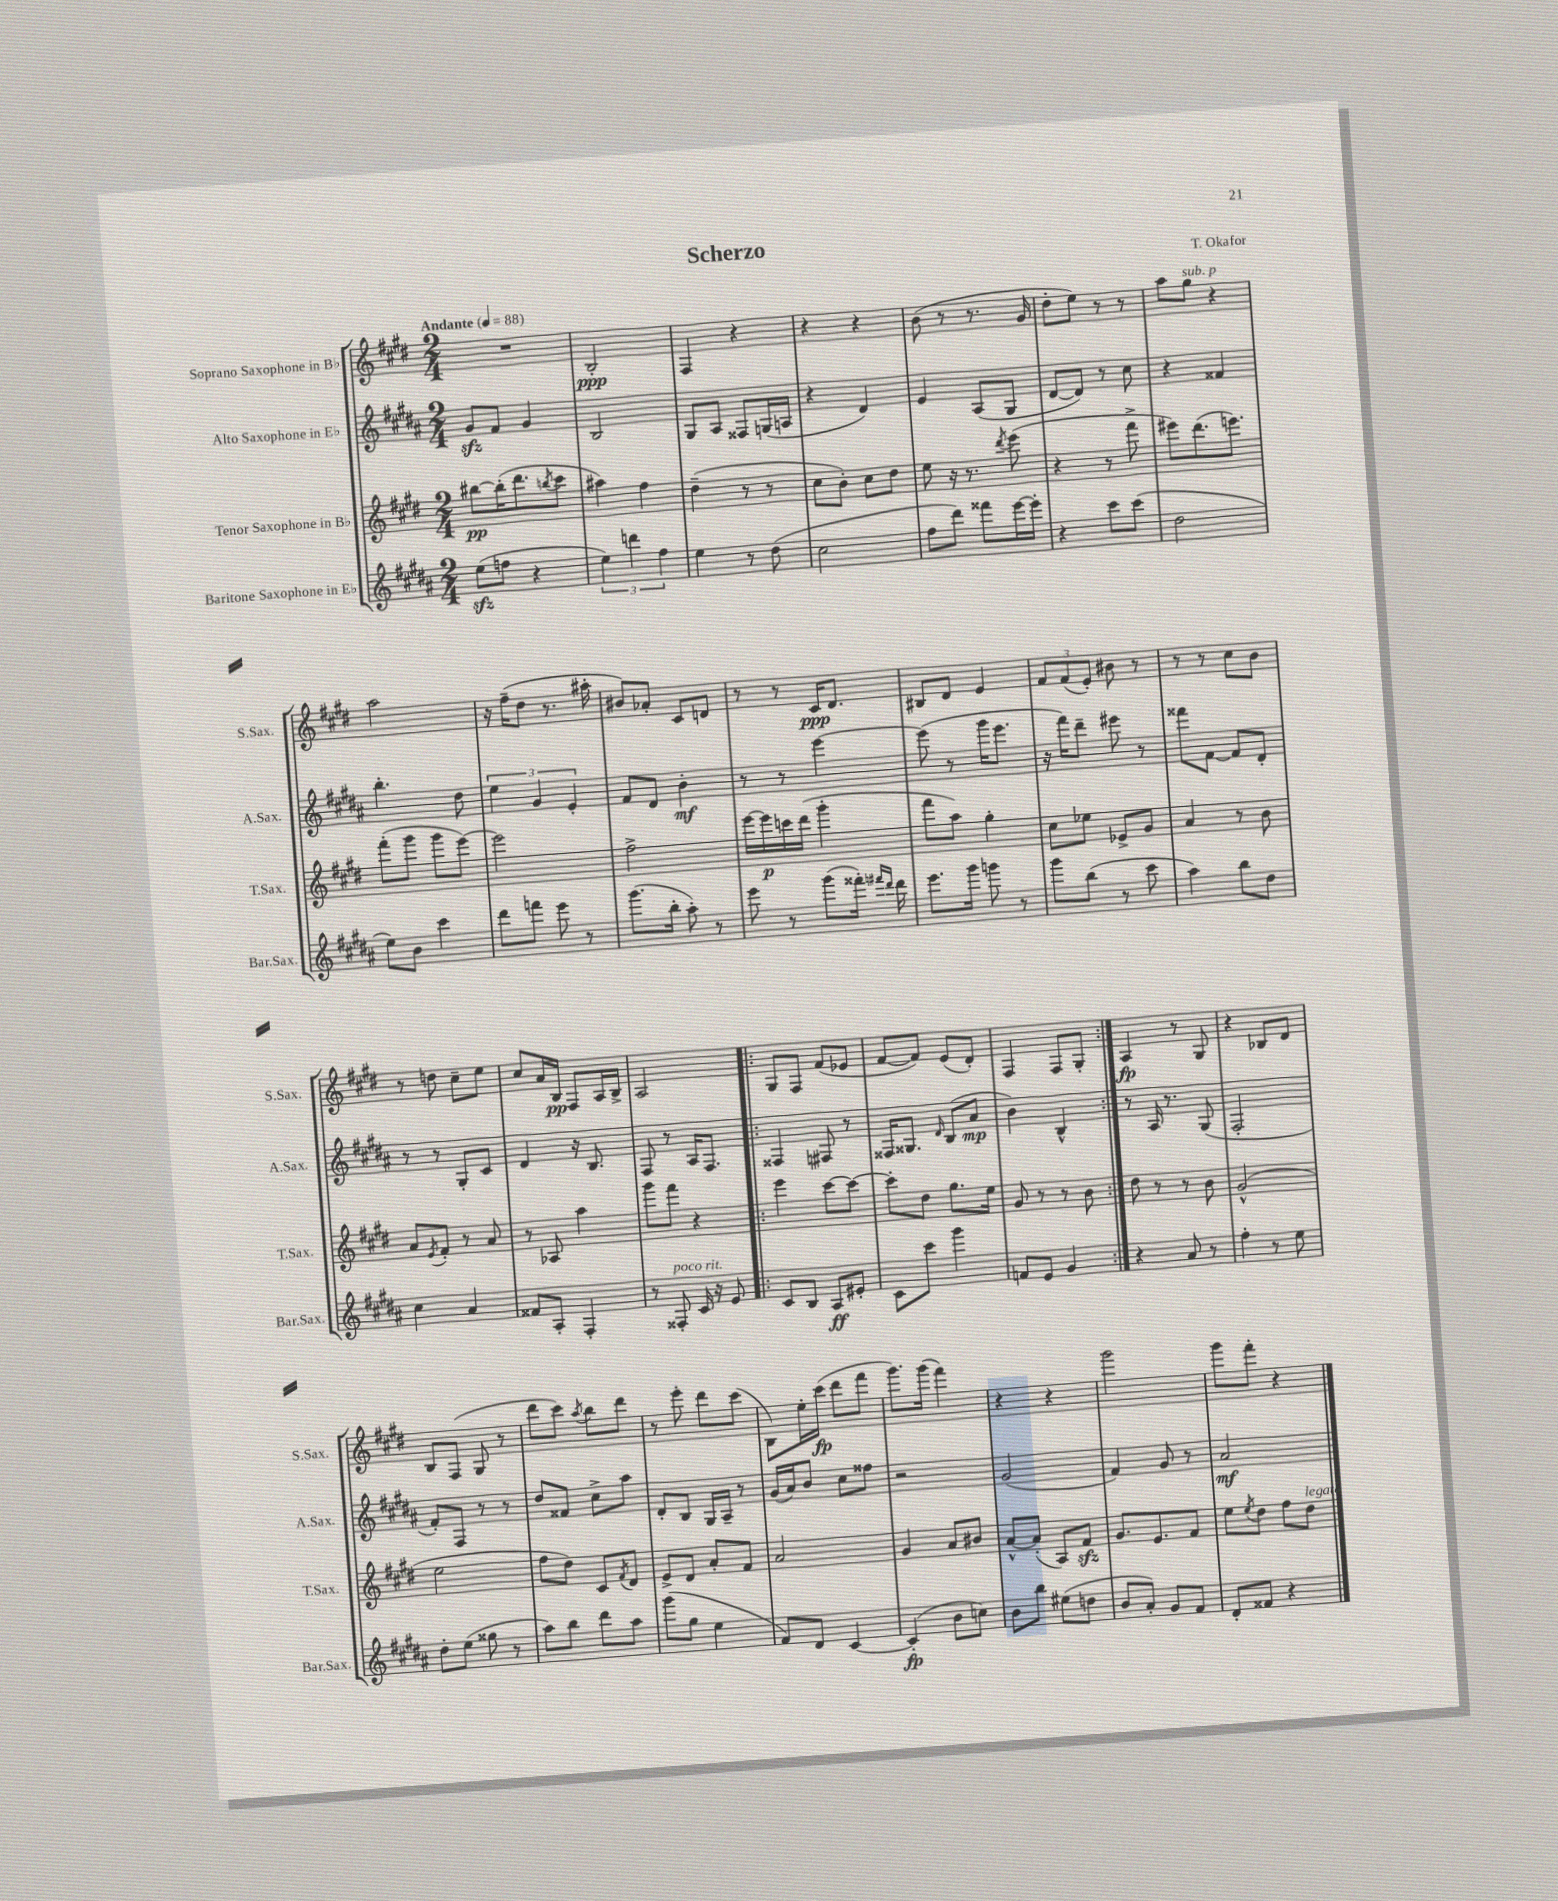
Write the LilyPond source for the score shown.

\header { title = "Scherzo" composer = "T. Okafor" }
<<
\new StaffGroup <<
\new Staff = "s0" \with { instrumentName = "Soprano Saxophone in Bb" shortInstrumentName = "S.Sax." } {
    \clef treble \key e \major \numericTimeSignature \time 2/4 \tempo "Andante" 4 = 88
    R2 |
    b2-.\ppp |
    fis4 r4 |
    r4 r4 |
    b'8( r8 r8. gis'16 |
    dis''8-. e''8) r8 r8 |
    a''8 gis''8^\markup { \italic "sub. p" } r4 |
    a''2 |
    r16 fis''16--( dis''8 r8. ais''16-. |
    bis'8) aes'8-. cis'8 d'8 |
    r8 r8 cis'16\ppp dis'8. |
    bis8 dis'8 e'4 |
    \tuplet 3/2 { fis'8 fis'8( e'8-.) } bis'8 r8 |
    r8 r8 cis''8 b'8 |
    r8 d''8 cis''8-- e''8 |
    cis''8 a'16 b16\pp fis8 a16 b16-> |
    a2 |
    \repeat volta 2 { gis8 fis8 fis'8( ees'8 |
    fis'8~ fis'8) e'8( dis'8-.) |
    fis4 fis8 gis8-. | }
    a4\fp r8 gis8 |
    r4 bes8 dis'8 |
    b8 fis8( gis8 r8 |
    dis'''8 cis'''8) \acciaccatura { a''8 } b''8 dis'''8 |
    r8 e'''8-. dis'''8 cis'''8( |
    b8) e''16-. cis'''16\fp( dis'''8 fis'''8 |
    gis'''8.) gis'''16( fis'''4) |
    r4 r4 |
    gis'''2 |
    gis'''8 fis'''8-. r4 \bar "|." |
}
\new Staff = "s1" \with { instrumentName = "Alto Saxophone in Eb" shortInstrumentName = "A.Sax." } {
    \clef treble \key b \major \numericTimeSignature \time 2/4
    gis'8\sfz fis'8 gis'4 |
    b2 |
    gis8 ais8 fisis8 g16( a16 |
    r4 dis'4) |
    e'4 ais8( gis8 |
    dis'8~ dis'8) r8 cis''8 |
    r4 fisis'4 |
    b''4.-. dis''8 |
    \tuplet 3/2 { e''4 gis'4 e'4-. } |
    fis'8 dis'8 b'4-.\mf |
    r8 r8 e'''4~ |
    e'''8( r8 gis'''16 e'''8. |
    r16 fis'''16) dis'''8-- eis'''8 r8 |
    fisis'''8 fis'8~ fis'8 dis'8-. |
    r8 r8 gis8-. cis'8 |
    dis'4 r16 b8. |
    fis8 r8 ais16 fis8. |
    \repeat volta 2 { fisis4 fis8 r8 |
    fisis16 gisis8. \grace { dis'16 } b8( ais'8\mp |
    b'4) b4-^ | }
    r8 ais16 r8. gis8( |
    fis2-. |
    fis'8-.) fis8 r8 r8 |
    dis''8 fisis'8 cis''8-> ais''8 |
    dis'8-. b8 gis16 ais16-- r8 |
    gis'16( ais'16) b'8 cis''8 fisis''8 |
    r2 |
    gis'2( |
    fis'4) gis'8 r8 |
    ais'2\mf \bar "|." |
}
\new Staff = "s2" \with { instrumentName = "Tenor Saxophone in Bb" shortInstrumentName = "T.Sax." } {
    \clef treble \key e \major \numericTimeSignature \time 2/4
    bis''8~\pp bis''16-.( dis'''8. \acciaccatura { b''8 } cis'''8 |
    ais''4) fis''4 |
    dis''4--( r8 r8 |
    cis''8 b'8-.) cis''8 dis''8 |
    e''8 r16 r8. \acciaccatura { dis'''8 } e'''8( |
    r4 r8 fis'''8-> |
    eis'''8) dis'''8.( e'''8.) |
    fis'''8-.( gis'''8 gis'''8 e'''8~) |
    e'''2 |
    fis''2-> |
    e'''16~ e'''16\p c'''16 dis'''16( gis'''4-. |
    fis'''8 a''8) gis''4-. |
    cis''8 ees''8 ees'8-> gis'8 |
    a'4 r8 b'8 |
    a'8 \acciaccatura { e'8 } fis'8-. r8 a'8 |
    r8 aes8 a''4 |
    gis'''8 fis'''8 r4 |
    \repeat volta 2 { e'''4 cis'''8~ cis'''8~ |
    cis'''8-. dis''8 gis''8. e''16 |
    gis'8 r8 r8 b'8 | }
    dis''8 r8 r8 b'8 |
    gis'2-^( |
    e''2 |
    fis''8 dis''8) cis'8 \acciaccatura { fis'8 } dis'8 |
    e'8-> dis'8 a'8-. fis'8 |
    a'2 |
    gis'4 a'8 bis'8 |
    a'8~-^ a'8-.( a8) fis'8\sfz |
    gis'8. e'8. fis'8 |
    e''8 \acciaccatura { e''8 } dis''8 fis''8 dis''8^\markup { \italic "legato" } \bar "|." |
}
\new Staff = "s3" \with { instrumentName = "Baritone Saxophone in Eb" shortInstrumentName = "Bar.Sax." } {
    \clef treble \key b \major \numericTimeSignature \time 2/4
    e''8\sfz( f''8 r4 |
    \tuplet 3/2 { e''4) d'''4 fis''4 } |
    e''4 r8 dis''8( |
    cis''2 |
    fis''8 dis'''8) fisis'''8 e'''16~ e'''16-. |
    r4 cis'''8 cis'''8( |
    dis''2 |
    e''8) b'8 cis'''4 |
    dis'''8 f'''8 e'''8 r8 |
    gis'''8.( b''16-. ais''8-.) r8 |
    e'''8 r8 gis'''8( fisis'''16-.) \grace { fis'''16 dis'''16 } dis'''16 |
    e'''8. gis'''16 g'''8 r8 |
    gis'''8 b''8( r8 cis'''8 |
    ais''4) b''8 dis''8 |
    cis''4 ais'4 |
    fisis'8 ais8-. fis4-. |
    r8 fisis8-.^\markup { \italic "poco rit." } cis'16 r16 e'8 |
    \repeat volta 2 { cis'8 b8 ais8\ff eis'8-. |
    cis'8 cis'''8 gis'''4 |
    f'8 e'8 gis'4 | }
    r4 ais'8 r8 |
    fis''4-. r8 e''8 |
    dis''8-. e''8( gisis''8 r8 |
    ais''8) b''8 dis'''8 ais''8 |
    gis'''8( gis''8 e''4 |
    fis'8) dis'8 cis'4~ |
    cis'4-.\fp( b'8 c''8) |
    b'8 b''8 eis''8( d''8 |
    b'8 ais'8-.) gis'8 fis'8 |
    dis'8-. fisis'8 r4 \bar "|." |
}
>>
>>
\layout { \context { \Score \remove "Bar_number_engraver" } }
